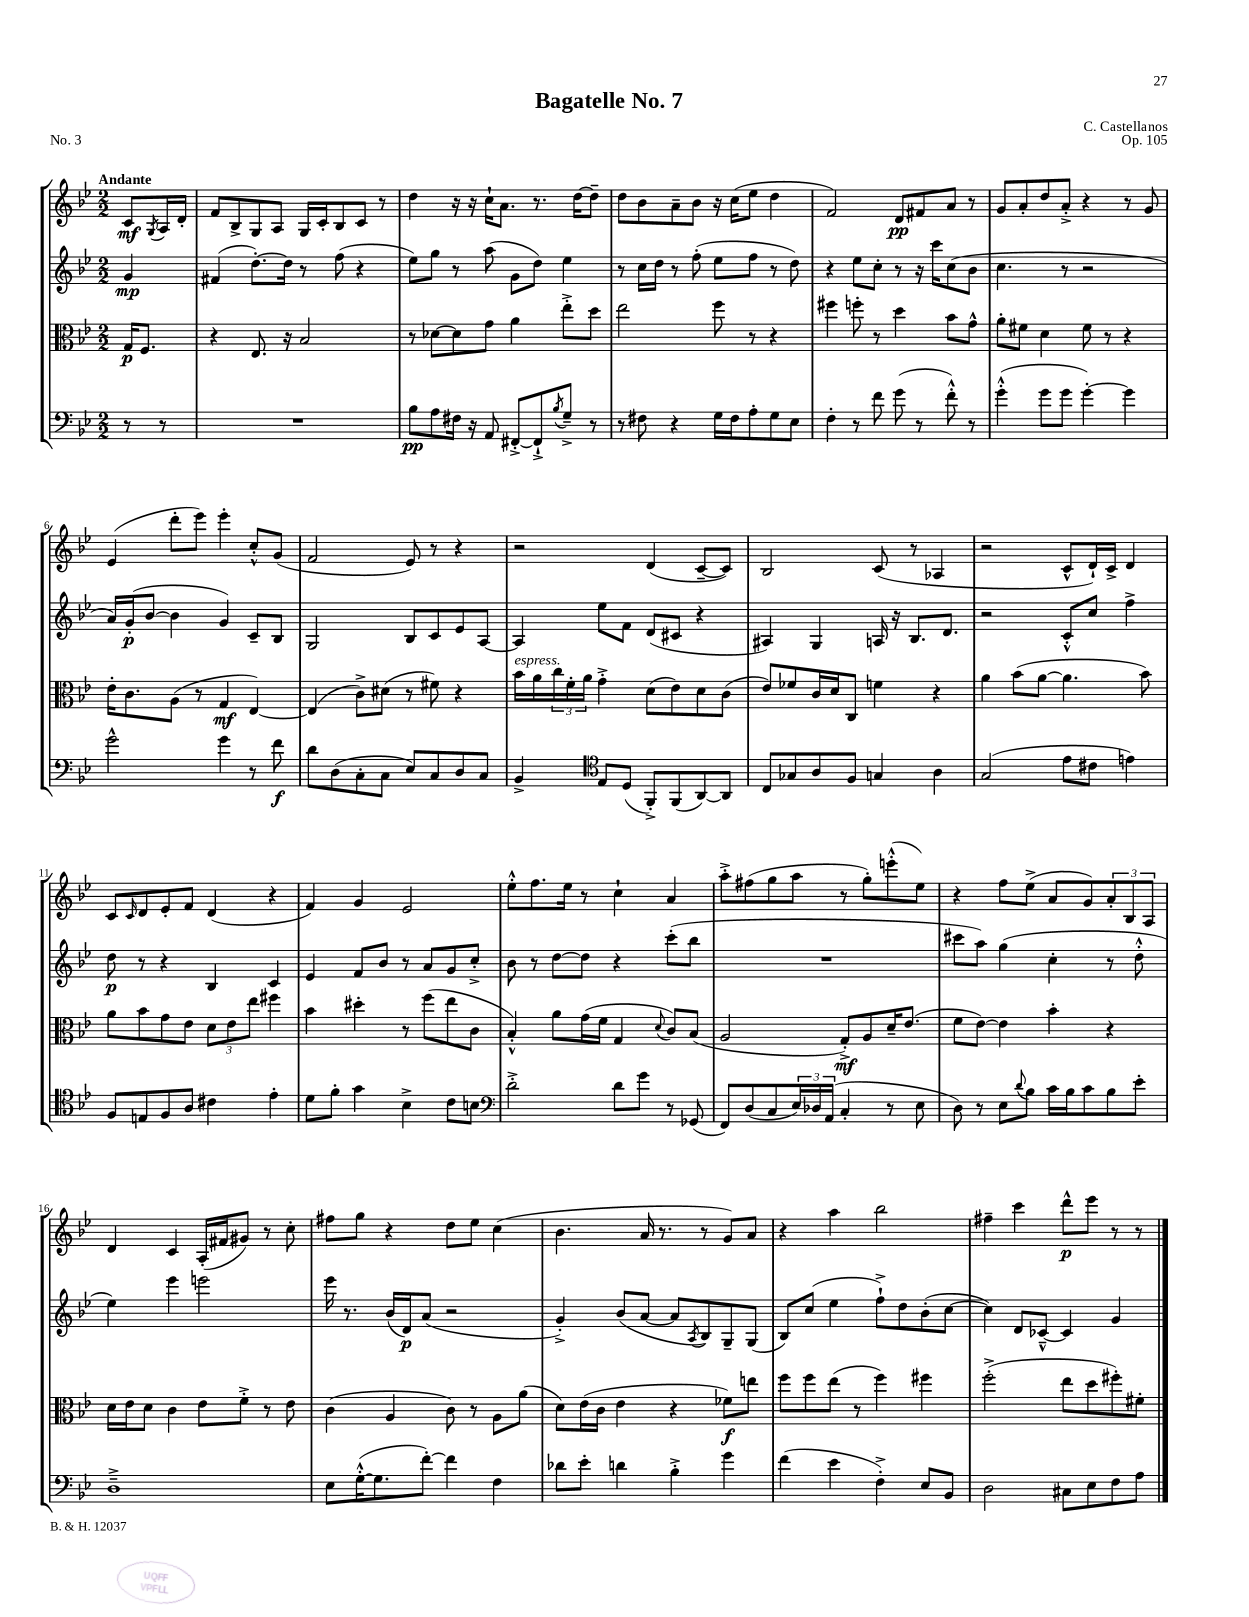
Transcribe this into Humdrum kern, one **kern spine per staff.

**kern	**dynam	**kern	**dynam	**kern	**dynam	**kern	**dynam
*part4	*part4	*part3	*part3	*part2	*part2	*part1	*part1
*staff4	*staff4	*staff3	*staff3	*staff2	*staff2	*staff1	*staff1
*clefF4	*	*clefC3	*	*clefG2	*	*clefG2	*
*k[b-e-]	*	*k[b-e-]	*	*k[b-e-]	*	*k[b-e-]	*
*M2/2	*	*M2/2	*	*M2/2	*	*M2/2	*
=	=	=	=	=	=	=	=
!	!	!	!	!	!	!LO:TX:a:B:t=Andante	!
8r	.	16G/KL	p	4g/	mp	8c/L	mf
.	.	8.F/J	.	.	.	.	.
.	.	.	.	.	.	8qG/	.
8r	.	.	.	.	.	16A/L	.
.	.	.	.	.	.	16d'/JJ	.
=1	=1	=1	=1	=1	=1	=1	=1
1r	.	4r	.	(4f#X/	.	8f/L	.
.	.	.	.	.	.	8B-^/	.
.	.	8.E-/	.	[8.dd'\L)	.	8G/	.
.	.	.	.	.	.	8A/J	.
.	.	16r	.	16dd\Jk]	.	.	.
.	.	2B-/	.	8r	.	16G/LL	.
.	.	.	.	.	.	16c'/J	.
.	.	.	.	(8ff\	.	8B-/	.
.	.	.	.	4r	.	8c/J	.
.	.	.	.	.	.	8r	.
=2	=2	=2	=2	=2	=2	=2	=2
8B-\L	pp	8r	.	8ee-\L)	.	4dd\	.
8A\	.	[8d-X\L	.	8gg\J	.	.	.
16F#X\Jk	.	8d-\]	.	8r	.	16r	.
16r	.	.	.	.	.	16r	.
8AA/	.	8g\J	.	(8aa\	.	16cc`\KL	.
.	.	.	.	.	.	8.a\J	.
[8FF#X'^/L	.	4a\	.	8g\L	.	.	.
8FF#`^/]	.	.	.	8dd\J)	.	8.r	.
8qB-/	.	.	.	.	.	.	.
8G~^/J	.	8ee-'^\L	.	4ee-\	.	.	.
.	.	.	.	.	.	[16dd\KL	.
8r	.	8dd\J	.	.	.	8dd~\J]	.
=3	=3	=3	=3	=3	=3	=3	=3
8r	.	2ee-\	.	8r	.	8dd\L	.
8F#X\	.	.	.	16cc\LL	.	8b-\	.
.	.	.	.	16dd\JJ	.	.	.
4r	.	.	.	8r	.	8a~\	.
.	.	.	.	(8ff'\	.	8b-\J	.
16G\LL	.	8ff\	.	8ee-\L	.	16r	.
16F#\J	.	.	.	.	.	(16cc\KL	.
8A'\	.	8r	.	8ff\J	.	8ee-\J	.
8G\	.	4r	.	8r	.	4dd\	.
8E-\J	.	.	.	8dd\)	.	.	.
=4	=4	=4	=4	=4	=4	=4	=4
4F'\	.	4ff#X\	.	4r	.	2f/)	.
8r	.	8ffn'\	.	8ee-\L	.	.	.
8f\	.	8r	.	8cc'\J	.	.	.
(8g\	.	4dd\	.	8r	.	8d/L	pp
8r	.	.	.	16r	.	8f#X/	.
.	.	.	.	16ccc\KL	.	.	.
8f'^^\)	.	8b-\L	.	(8cc\	.	8a/J	.
8r	.	8g^^\J	.	8b-\J	.	8r	.
=5	=5	=5	=5	=5	=5	=5	=5
(4g'^^\	.	8a'\L	.	4.cc\	.	8g/L	.
.	.	8f#X\J	.	.	.	8a'/	.
8g\L	.	4d\	.	.	.	8dd/	.
8g\J	.	.	.	8r	.	8a'^/J	.
[4g'\)	.	8f#\	.	2r	.	4r	.
.	.	8r	.	.	.	.	.
4g\]	.	4r	.	.	.	8r	.
.	.	.	.	.	.	8g/	.
!!LO:LB:g=z
=6	=6	=6	=6	=6	=6	=6	=6
2g^^\	.	16e-'\KL	.	16a/LL)	.	(4e-/	.
.	.	8.c\	.	(16g'/J	p	.	.
.	.	.	.	[8b-/J	.	.	.
.	.	(8A\J	.	4b-\]	.	8ddd'\L	.
.	.	8r	.	.	.	8eee-\J)	.
4g\	.	4G/	mf	4g/)	.	4eee-'\	.
8r	.	[4E-/)	.	8c~/L	.	8cc'^^/L	.
8f\	f	.	.	8B-/J	.	(8g/J	.
=7	=7	=7	=7	=7	=7	=7	=7
8d\L	.	(4E-/]	.	2G/	.	2f/	.
(8D\	.	.	.	.	.	.	.
8C'\	.	8c^\L)	.	.	.	.	.
8C\J	.	(8d#X\J	.	.	.	.	.
8E-/L)	.	8r	.	8B-/L	.	8e-/)	.
8C/	.	8f#X\)	.	8c/	.	8r	.
8D/	.	4r	.	8e-/	.	4r	.
8C/J	.	.	.	[8A/J	.	.	.
=8	=8	=8	=8	=8	=8	=8	=8
!	!	!LO:TX:a:i:t=espress.	!	!	!	!	!
4BB-^/	.	16b-\LL	.	4A/]	.	2r	.
.	.	16a\	.	.	.	.	.
.	.	24cc\	.	.	.	.	.
.	.	24f'\	.	.	.	.	.
.	.	24a\JJ	.	.	.	.	.
*clefC4	*	*	*	*	*	*	*
8E-/L	.	4g'^\	.	8ee-\L	.	.	.
(8D/J	.	.	.	8f\J	.	.	.
8FF'^/L)	.	(8d\L	.	(8d/L	.	(4d/	.
(8FF/	.	8e-\)	.	8c#X/J	.	.	.
[8AA/)	.	8d\	.	4r	.	[8c~/L	.
8AA/J]	.	(8c\J	.	.	.	8c/J])	.
=9	=9	=9	=9	=9	=9	=9	=9
8C/L	.	8e-/L)	.	4A#X/)	.	2B-/	.
8G-X/	.	8f-X/	.	.	.	.	.
8A/	.	16c/L	.	4G/	.	.	.
.	.	16d/J	.	.	.	.	.
8F/J	.	8C/J	.	.	.	.	.
4Gn/	.	4fn\	.	16An/	.	(8c/	.
.	.	.	.	16r	.	.	.
.	.	.	.	8.B-/L	.	8r	.
4A\	.	4r	.	.	.	4A-X/	.
.	.	.	.	8.d/J	.	.	.
=10	=10	=10	=10	=10	=10	=10	=10
(2G/	.	4a\	.	2r	.	2r	.
.	.	(8b-\L	.	.	.	.	.
.	.	[8a\J	.	.	.	.	.
8e-\L	.	4.a\]	.	8c'^^/L	.	8c^^/L	.
8c#X\J	.	.	.	8cc/J	.	16d`/L)	.
.	.	.	.	.	.	16c^/JJ	.
4en\)	.	.	.	4ff^\	.	4d/	.
.	.	8b-\)	.	.	.	.	.
!!LO:LB:g=z
=11	=11	=11	=11	=11	=11	=11	=11
8F/L	.	8a\L	.	8dd\	p	8c/L	.
.	.	.	.	.	.	16qqc/	.
8En/	.	8b-\	.	8r	.	8d/	.
8F/	.	8g\	.	4r	.	8e-'/	.
8A/J	.	8e-\J	.	.	.	8f/J	.
4c#X\	.	12d\L	.	4B-/	.	(4d/	.
.	.	12e-\	.	.	.	.	.
.	.	12ee-\J	.	.	.	.	.
4e-'\	.	4ff#X\	.	4c/	.	4r	.
=12	=12	=12	=12	=12	=12	=12	=12
8d\L	.	4b-\	.	4e-/	.	4f/)	.
8f'\J	.	.	.	.	.	.	.
4g\	.	4dd#X'\	.	8f/L	.	4g/	.
.	.	.	.	8b-/J	.	.	.
4B-^\	.	8r	.	8r	.	2e-/	.
.	.	(8ff\L	.	8a/L	.	.	.
8c\L	.	8ee-\	.	8g/	.	.	.
8Bn\J	.	8c\J	.	8cc'^/J	.	.	.
=13	=13	=13	=13	=13	=13	=13	=13
*clefF4	*	*	*	*	*	*	*
2d'^\	.	4B-'^^/)	.	8b-\	.	8ee-'^^\L	.
.	.	.	.	8r	.	8.ff\	.
.	.	8a\L	.	[8dd\L	.	.	.
.	.	.	.	.	.	16ee-\Jk	.
.	.	(16g\L	.	8dd\J]	.	8r	.
.	.	16f\JJ	.	.	.	.	.
8d\L	.	4G/	.	4r	.	4cc`\	.
8g\J	.	.	.	.	.	.	.
.	.	8qqd/	.	.	.	.	.
8r	.	8c/L)	.	(8ccc'\L	.	4a/	.
(8GG-X/	.	(8B-/J	.	8bb-\J	.	.	.
=14	=14	=14	=14	=14	=14	=14	=14
8FF/L)	.	2A/	.	1r	.	8aa'^\L	.
(8D/	.	.	.	.	.	(8ff#X\	.
8C/	.	.	.	.	.	8gg\	.
24E-/L)	.	.	.	.	.	8aa\J	.
24D-X/	.	.	.	.	.	.	.
(24AA/JJ	.	.	.	.	.	.	.
4C'/	.	8G'^/L)	mf	.	.	8r	.
.	.	8A/	.	.	.	8gg'\L)	.
8r	.	16d~/K	.	.	.	(8eeen'^^\	.
.	.	(8.e-/J	.	.	.	.	.
8E-\	.	.	.	.	.	8ee-\J)	.
=15	=15	=15	=15	=15	=15	=15	=15
8D\)	.	8f\L	.	8ccc#X\L	.	4r	.
8r	.	[8e-\J)	.	8aa\J)	.	.	.
8E-\L	.	4e-\]	.	(4gg\	.	8ff\L	.
8qqd/	.	.	.	.	.	.	.
8B-\J	.	.	.	.	.	(8ee-^\J	.
16c\LL	.	4b-'\	.	4cc'\	.	8a/L	.
16B-\J	.	.	.	.	.	.	.
8c\	.	.	.	.	.	8g/)	.
8B-\	.	4r	.	8r	.	12a'/	.
.	.	.	.	.	.	12B-/	.
8e-'\J	.	.	.	8dd'^^\	.	.	.
.	.	.	.	.	.	12A/J	.
!!LO:LB:g=z
=16	=16	=16	=16	=16	=16	=16	=16
1D~^	.	16d\LL	.	4ee-\)	.	4d/	.
.	.	16e-\J	.	.	.	.	.
.	.	8d\J	.	.	.	.	.
.	.	4c\	.	4eee-\	.	4c/	.
.	.	8e-\L	.	2eeen\	.	(16A'/LL	.
.	.	.	.	.	.	16f#X/J	.
.	.	8f'^\J	.	.	.	8g#X/J)	.
.	.	8r	.	.	.	8r	.
.	.	8e-\	.	.	.	8cc'\	.
=17	=17	=17	=17	=17	=17	=17	=17
8E-\L	.	(4c\	.	16eee-\	.	8ff#X\L	.
.	.	.	.	8.r	.	.	.
([16G'^^\K	.	.	.	.	.	8gg\J	.
8.G\]	.	.	.	.	.	.	.
.	.	4A/	.	(16b-/LL	.	4r	.
.	.	.	.	16d/J)	p	.	.
[8f'\J)	.	.	.	(8a/J	.	.	.
4f\]	.	8c\)	.	2r	.	8dd\L	.
.	.	8r	.	.	.	8ee-\J	.
4F\	.	8A\L	.	.	.	(4cc\	.
.	.	(8a\J	.	.	.	.	.
=18	=18	=18	=18	=18	=18	=18	=18
8d-X\L	.	8d\L)	.	4g'^/)	.	4.b-\	.
8e-'\J	.	(16e-\L	.	.	.	.	.
.	.	16c\JJ	.	.	.	.	.
4dn\	.	4e-\	.	(8b-/L	.	.	.
.	.	.	.	[8a/J	.	16a/	.
.	.	.	.	.	.	8.r	.
4B-'^\	.	4r	.	8a/L]	.	.	.
.	.	.	.	8qA/	.	.	.
.	.	.	.	8B-/)	.	8r	.
4g\	.	8f-X\L)	f	8G~/	.	8g/L)	.
.	.	8een\J	.	(8G/J	.	8a/J	.
=19	=19	=19	=19	=19	=19	=19	=19
(4f\	.	8ff\L	.	8B-/L)	.	4r	.
.	.	8ff\	.	(8cc/J	.	.	.
4e-\	.	(8ee-\J	.	4ee-\	.	4aa\	.
.	.	8r	.	.	.	.	.
4F'^\)	.	4ff\)	.	8ff`^\L)	.	2bb-\	.
.	.	.	.	8dd\	.	.	.
8E-/L	.	4ff#X\	.	(8b-'\	.	.	.
8BB-/J	.	.	.	[8cc\J	.	.	.
=20	=20	=20	=20	=20	=20	=20	=20
2D\	.	(2ff'^\	.	4cc\])	.	4ff#X~\	.
.	.	.	.	8d/L	.	4ccc\	.
.	.	.	.	[8c-X~^^/J	.	.	.
8C#X\L	.	8ee-\L	.	4c-/]	.	8ddd^^\L	p
8E-\	.	8dd\	.	.	.	8eee-\J	.
8F\	.	8ff#X'\)	.	4g/	.	8r	.
8A\J	.	8f#X'\J	.	.	.	8r	.
==	==	==	==	==	==	==	==
*-	*-	*-	*-	*-	*-	*-	*-
